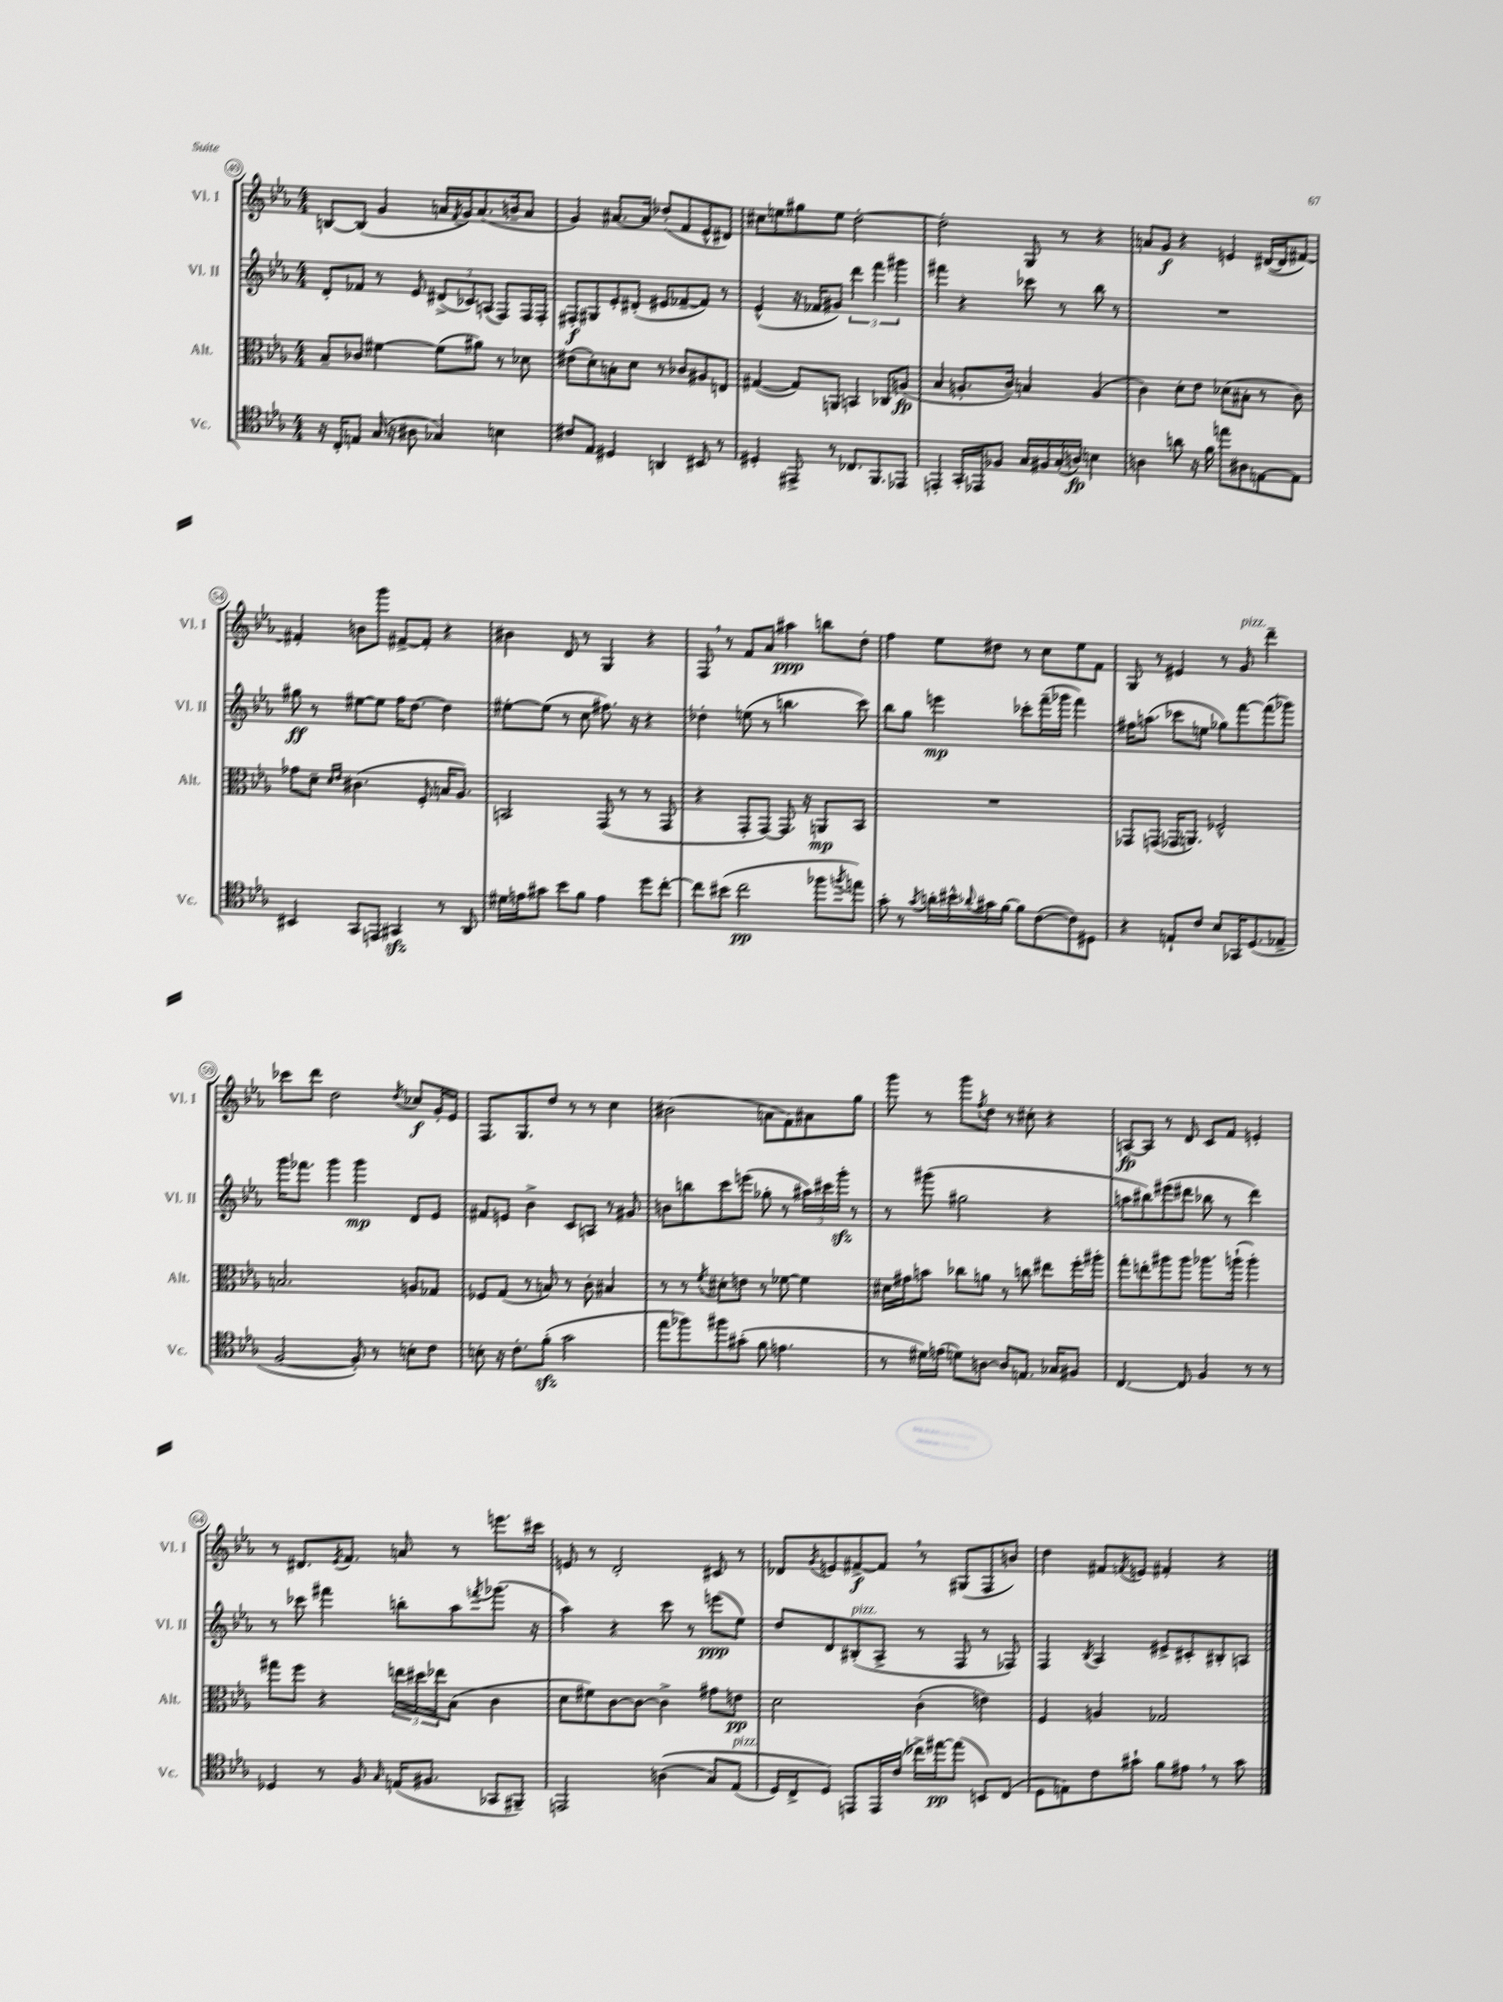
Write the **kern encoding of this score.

**kern	**dynam	**kern	**dynam	**kern	**dynam	**kern	**dynam
*part4	*part4	*part3	*part3	*part2	*part2	*part1	*part1
*staff4	*staff4	*staff3	*staff3	*staff2	*staff2	*staff1	*staff1
*I"Vc.	*	*I"Alt.	*	*I"Vl. II	*	*I"Vl. I	*
*I'Vc.	*	*I'Alt.	*	*I'Vl. II	*	*I'Vl. I	*
*clefC4	*	*clefC3	*	*clefG2	*	*clefG2	*
*k[b-e-a-]	*	*k[b-e-a-]	*	*k[b-e-a-]	*	*k[b-e-a-]	*
*M4/4	*	*M4/4	*	*M4/4	*	*M4/4	*
=49	=49	=49	=49	=49	=49	=49	=49
16r	.	8B-~/L	.	8d'/L	.	[8Bn/L	.
16C'/KL	.	.	.	.	.	.	.
8En/J	.	8c-X/J	.	8f-X/J	.	(8B/J]	.
(16G/	.	[4f#X\	.	8r	.	4g/	.
16r	.	.	.	.	.	.	.
8A#X\	.	.	.	8e-/	.	.	.
4G-X/)	.	(8f#\L]	.	(12d#X^/L	.	16an/LL	.
.	.	.	.	.	.	8qf/	.
.	.	.	.	.	.	16g/J)	.
.	.	.	.	12c-X/)	.	.	.
.	.	8a#X\J)	.	.	.	(8.a/	.
.	.	.	.	(12An/J	.	.	.
4Bn\	.	8r	.	8F/L)	.	.	.
.	.	.	.	.	.	16bn~/k	.
.	.	8d-X\	.	16F/L	.	8a/J	.
.	.	.	.	16F'/JJ	.	.	.
=50	=50	=50	=50	=50	=50	=50	=50
8c#X/L	.	(8e#X\L	.	8F#X'/L	f	4g/)	.
8E-/J	.	8d'\)	.	8G#X/	.	.	.
4D#X/	.	8Bn'\	.	8e-'/	.	[8.a#X/L	.
.	.	8d\J	.	(8d#X'/J	.	.	.
.	.	.	.	.	.	16a#/Jk]	.
4AAn/	.	8r	.	8e#X/L	.	(8dd-X'/L	.
.	.	8c-X/L	.	[8f-X~/	.	8f/	.
8BB#X/	.	8A#X/	.	8f-/J])	.	8e-^^/	.
8r	.	8En/J	.	8r	.	8d#X/J)	.
=51	=51	=51	=51	=51	=51	=51	=51
4D#X'/	.	([4G#X/	.	(4e-^^/	.	8cc#X\L	.
.	.	.	.	.	.	8een\	.
8EE#X^/	.	8G#/L])	.	16r	.	8gg#X\	.
.	.	.	.	16f-X/KL	.	.	.
8r	.	8AAn/J	.	8g#X/J)	.	8ee\J	.
8.C-X/L	.	4BBn/	.	6ddd\	.	[2dd'\	.
.	.	.	.	6fff\	.	.	.
8.FF/	.	.	.	.	.	.	.
.	.	8C-X/L	.	.	.	.	.
.	.	.	.	6ggg#X\	.	.	.
8EE-X/J	.	(8An/J	fp	.	.	.	.
=52	=52	=52	=52	=52	=52	=52	=52
4EEn'/	.	4B-/	.	4fff#X\	.	2dd'\]	.
16GG'/LL	.	8.An'/L	.	4r	.	.	.
16EE-X/J	.	.	.	.	.	.	.
8F-X/J	.	.	.	.	.	.	.
.	.	16c~/Jk)	.	.	.	.	.
16G/LL	.	4Bn/	.	8ccc-X\	.	8G/	.
16F#X/	.	.	.	.	.	.	.
(16G'/	.	.	.	8r	.	8r	.
16An/JJ)	fp	.	.	.	.	.	.
4Bn\	.	(4A/	.	8bb-\	.	4r	.
.	.	.	.	8r	.	.	.
=53	=53	=53	=53	=53	=53	=53	=53
4An\	.	4c\)	.	1r	.	8an/L	.
.	.	.	.	.	.	8g/J	f
8an\	.	8d'\L	.	.	.	4r	.
16r	.	8e-\J	.	.	.	.	.
16f\	.	.	.	.	.	.	.
8een\L	.	(8d-X\L	.	.	.	4en/	.
8A#X\	.	8B#X'\J	.	.	.	.	.
[8En\	.	8r	.	.	.	([16d#X/LL	.
.	.	.	.	.	.	16d#/J]	.
8E\J]	.	8c\)	.	.	.	[8f#X/J)	.
!!LO:LB:g=z
=54	=54	=54	=54	=54	=54	=54	=54
4BB#X/	.	8g-X\L	.	8gg#X\	ff	4f#X'/]	.
.	.	8d~\J	.	8r	.	.	.
.	.	16qqd/LL	.	.	.	.	.
.	.	16qqe-/JJ	.	.	.	.	.
8GG/L	.	(4.c#X\	.	[8ee#X\L	.	8bn\L	.
8EEn/J	.	.	.	8ee#\J]	.	8ggg\J	.
4GG#Xzz/	.	.	.	16ff\KL	.	[8f#X^/L	.
.	.	.	.	[8.dd\J	.	.	.
.	.	8F'/	.	.	.	8f#'/J]	.
8r	.	16Bn/KL	.	4dd\]	.	4r	.
.	.	8.A-/J)	.	.	.	.	.
8AA-/	.	.	.	.	.	.	.
=55	=55	=55	=55	=55	=55	=55	=55
16d#X\LL	.	2BBn/	.	[8ee#X'\L	.	4b#X\	.
16en\J	.	.	.	.	.	.	.
8g#X\J	.	.	.	(8ee#\J]	.	.	.
8b-\L	.	.	.	8r	.	8d/	.
8f\J	.	.	.	8cc\	.	8r	.
4e\	.	(8GG/	.	8.ff#X\)	.	4G/	.
.	.	8r	.	.	.	.	.
.	.	.	.	16r	.	.	.
8dd\L	.	8r	.	4r	.	4r	.
[8cc'\J	.	8GG/	.	.	.	.	.
=56	=56	=56	=56	=56	=56	=56	=56
8cc\L]	.	4r	.	4dd-X'\	.	8F,/	.
(8b#X\J	.	.	.	.	.	8r	.
2cc\	pp	8GG'/L	.	(8een\	.	8f/L	.
.	.	[8GG/J)	.	8r	.	8a-/J	.
.	.	8.GG/]	.	4.bbn\	.	4aa#X\	ppp
.	.	16r	.	.	.	.	.
8ff-X\L	.	8AAn/L	mp	.	.	8bbn\L	.
8qffn/	.	.	.	.	.	.	.
8een\J)	.	8BB-/J	.	8ccc\)	.	8dd'\J	.
=57	=57	=57	=57	=57	=57	=57	=57
8g'\	.	1r	.	8bb-\L	.	4ff\	.
8r	.	.	.	8gg\J	.	.	.
8qg/	.	.	.	.	.	.	.
16an'\LL	.	.	.	4eeen\	mp	8ee-\L	.
16b#X^^\	.	.	.	.	.	.	.
8qqa-X/	.	.	.	.	.	.	.
16g#X\	.	.	.	.	.	8dd#X\J	.
[16f\JJ	.	.	.	.	.	.	.
8f\L]	.	.	.	8ccc-X'\L	.	8r	.
([8c\	.	.	.	(16fff~\L	.	8cc\L	.
.	.	.	.	16ggg-X\JJ	.	.	.
8c\])	.	.	.	4fff\)	.	8ee-\	.
8D#X\J	.	.	.	.	.	8f\J	.
=58	=58	=58	=58	=58	=58	=58	=58
4r	.	8GG-X/L	.	16ff#X\KL	.	8G/	.
.	.	.	.	(8.aan\J	.	.	.
.	.	(8GGn/J	.	.	.	8r	.
8En`/L	.	16GG-X/KL	.	8ccc-X\L	.	4e#X/	.
.	.	8.AAn/J)	.	.	.	.	.
8c/J	.	.	.	8een\J	.	.	.
8B-/L	.	2F-X^^/	.	8gg-X\L)	.	8r	.
!	!	!	!	!	!	!LO:TX:a:i:t=pizz.	!
16GG-X/K	.	.	.	[8fff\	.	8g/	.
(8.D/	.	.	.	.	.	.	.
.	.	.	.	(8fff\]	.	4ddd~\	.
8E-X^/J	.	.	.	8ggg-X\J)	.	.	.
!!LO:LB:g=z
=59	=59	=59	=59	=59	=59	=59	=59
[2F/	.	2.Bn/	.	16ggg\KL	.	8ccc-X\L	.
.	.	.	.	8.fff-X\J	.	.	.
.	.	.	.	.	.	8ddd\J	.
.	.	.	.	4ggg\	.	2dd\	.
8F'/])	.	.	.	4ggg\	mp	.	.
8r	.	.	.	.	.	.	.
.	.	.	.	.	.	8qdd/	.
8Bn'\L	.	8An/L	.	8d/L	.	8cc-X/L	f
8c\J	.	8G-X/J	.	8e-/J	.	16g'/L	.
.	.	.	.	.	.	16e-/JJ	.
=60	=60	=60	=60	=60	=60	=60	=60
8Bn'\	.	8F-X/L	.	8f#X/L	.	8.F/L	.
16r	.	(8G/J	.	8en/J	.	.	.
8.c'\L	.	.	.	.	.	8.G/	.
.	.	8r	.	4b-^\	.	.	.
(8fzz'\J	.	8Bn/)	.	.	.	8dd/J	.
2g\	.	8r	.	8c/L	.	8r	.
.	.	8c'\	.	8An/J	.	8r	.
.	.	4B#X/	.	8r	.	4cc\	.
.	.	.	.	8g#X/	.	.	.
=61	=61	=61	=61	=61	=61	=61	=61
8ee-\L	.	8r	.	8bn\L	.	(2b#X\	.
8ff-X\)	.	8r	.	8bbn\	.	.	.
.	.	8qf/	.	.	.	.	.
8ff#X\	.	8d#X'\L	.	8ccc\	.	.	.
(8g#X'\J	.	8en\J	.	(8eeen\J	.	.	.
8f\	.	8r	.	8gg-X'\	.	8an\L	.
4.en\	.	[8f-X\	.	8r	.	8f\)	.
.	.	4f-\]	.	24aa#X\LL)	.	8a#X\	.
.	.	.	.	24ccc#X\	.	.	.
.	.	.	.	24gggzz'\JJ	.	.	.
.	.	.	.	8r	.	8gg\J	.
=62	=62	=62	=62	=62	=62	=62	=62
8r	.	16d#X\LL	.	8r	.	8ggg\	.
.	.	16g#X\J	.	.	.	.	.
16d#X\LL)	.	8bn\J	.	(8ggg#X\	.	8r	.
(16en\JJ	.	.	.	.	.	.	.
8dn\L)	.	8cc-X\L	.	2gg#X\	.	8ggg\L	.
.	.	.	.	.	.	8qff/	.
[8An\J	.	8an\J	.	.	.	8dd\J	.
8A/L]	.	8r	.	.	.	8r	.
8.En/J	.	8ccn\	.	.	.	8cc#X'\	.
.	.	8ee#X\L	.	4r	.	4r	.
16G-X/KL	.	.	.	.	.	.	.
8F#X/J	.	16ff'\L	.	.	.	.	.
.	.	16aa#X'\JJ	.	.	.	.	.
=63	=63	=63	=63	=63	=63	=63	=63
[4.C/	.	8gg'\L	.	8aan\L	.	[8An/L	fp
.	.	8een'\	.	8bb#X\)	.	8A/J]	.
.	.	8aa#X\	.	(8eee#X\	.	8r	.
8C/]	.	8aa#\J	.	8ddd#X\J	.	8d/	.
4F/	.	8.aa-X\L	.	8bb-X\	.	8c/L	.
.	.	.	.	8r	.	8f/J	.
.	.	(16aan`\Jk	.	.	.	.	.
8r	.	4aa'\)	.	4ddd#\)	.	4en'/	.
8r	.	.	.	.	.	.	.
!!LO:LB:g=z
=64	=64	=64	=64	=64	=64	=64	=64
4D-X/	.	8gg#X\L	.	8r	.	8r	.
.	.	8ff\J	.	8ccc-X\	.	8.d#X/L	.
8r	.	4r	.	4fff#X\	.	.	.
.	.	.	.	.	.	8qe-/	.
.	.	.	.	.	.	8.f/J	.
8F/	.	.	.	.	.	.	.
16qqG/	.	.	.	.	.	.	.
(16En/KL	.	24een\LL	.	8bbn'\L	.	8an/	.
.	.	24dd#X\	.	.	.	.	.
8.F#X/J	.	.	.	.	.	.	.
.	.	24ee-X\J	.	.	.	.	.
.	.	(8B-\J	.	8aa-\	.	8r	.
.	.	.	.	8qfffn/	.	.	.
8GG-X/L	.	4c\	.	(8.ggg-X\J	.	8.eeen\L	.
8FF#X~/J)	.	.	.	.	.	.	.
.	.	.	.	16r	.	16ccc#X\Jk	.
=65	=65	=65	=65	=65	=65	=65	=65
2EEn/	.	8d\L	.	4aa-\)	.	8en/	.
.	.	8f#X\)	.	.	.	8r	.
.	.	[8c\	.	4r	.	2d'/	.
.	.	8c\J_	.	.	.	.	.
((4An\	.	4c^\]	.	8ccc\	.	.	.
.	.	.	.	8r	.	.	.
8G/L)	.	8g#X\L	.	(8eeen\L	ppp	8c#X/	.
!LO:TX:a:i:t=pizz.	!	!	!	!	!	!	!
(8E-/J	.	8en\J	pp	8ee-\J)	.	8r	.
=66	=66	=66	=66	=66	=66	=66	=66
16D/LL)	.	2d\	.	8dd/L	.	8d-X/L	.
16C^/J	.	.	.	.	.	.	.
.	.	.	.	.	.	8qg/	.
8D/J)	.	.	.	8d/	.	8en/	.
!	!	!	!	!LO:TX:a:i:t=pizz.	!	!	!
8EEn/L	.	.	.	(8B#X'/	.	[8f#X^/	f
16EE/L	.	.	.	8A-^/J	.	8f#,/J]	.
(16c/JJ	.	.	.	.	.	.	.
16cc-X^\LL)	.	(4c'\	.	8r	.	8r	.
[16ee#X\J	pp	.	.	.	.	.	.
(8ee#\J]	.	.	.	8F/	.	(8G#X/L	.
8BBn/L)	.	4en\)	.	8r	.	8F/	.
(8C/J	.	.	.	8F-X/)	.	8bn/J)	.
=67	=67	=67	=67	=67	=67	=67	=67
8D\L	.	4F/	.	4F/	.	4dd\	.
8En\)	.	.	.	.	.	.	.
.	.	.	.	8qB-/	.	.	.
8c\	.	4An/	.	4A-/	.	8f#X/L	.
.	.	.	.	.	.	8qfn/	.
8g#X`\J	.	.	.	.	.	8en/J	.
8f\L	.	2G-X/	.	8e#X^/L	.	4f#X'/	.
8e#X,\J	.	.	.	8c#X'/	.	.	.
8r	.	.	.	8B#X'/	.	4r	.
8g#\	.	.	.	8An/J	.	.	.
==	==	==	==	==	==	==	==
*-	*-	*-	*-	*-	*-	*-	*-
